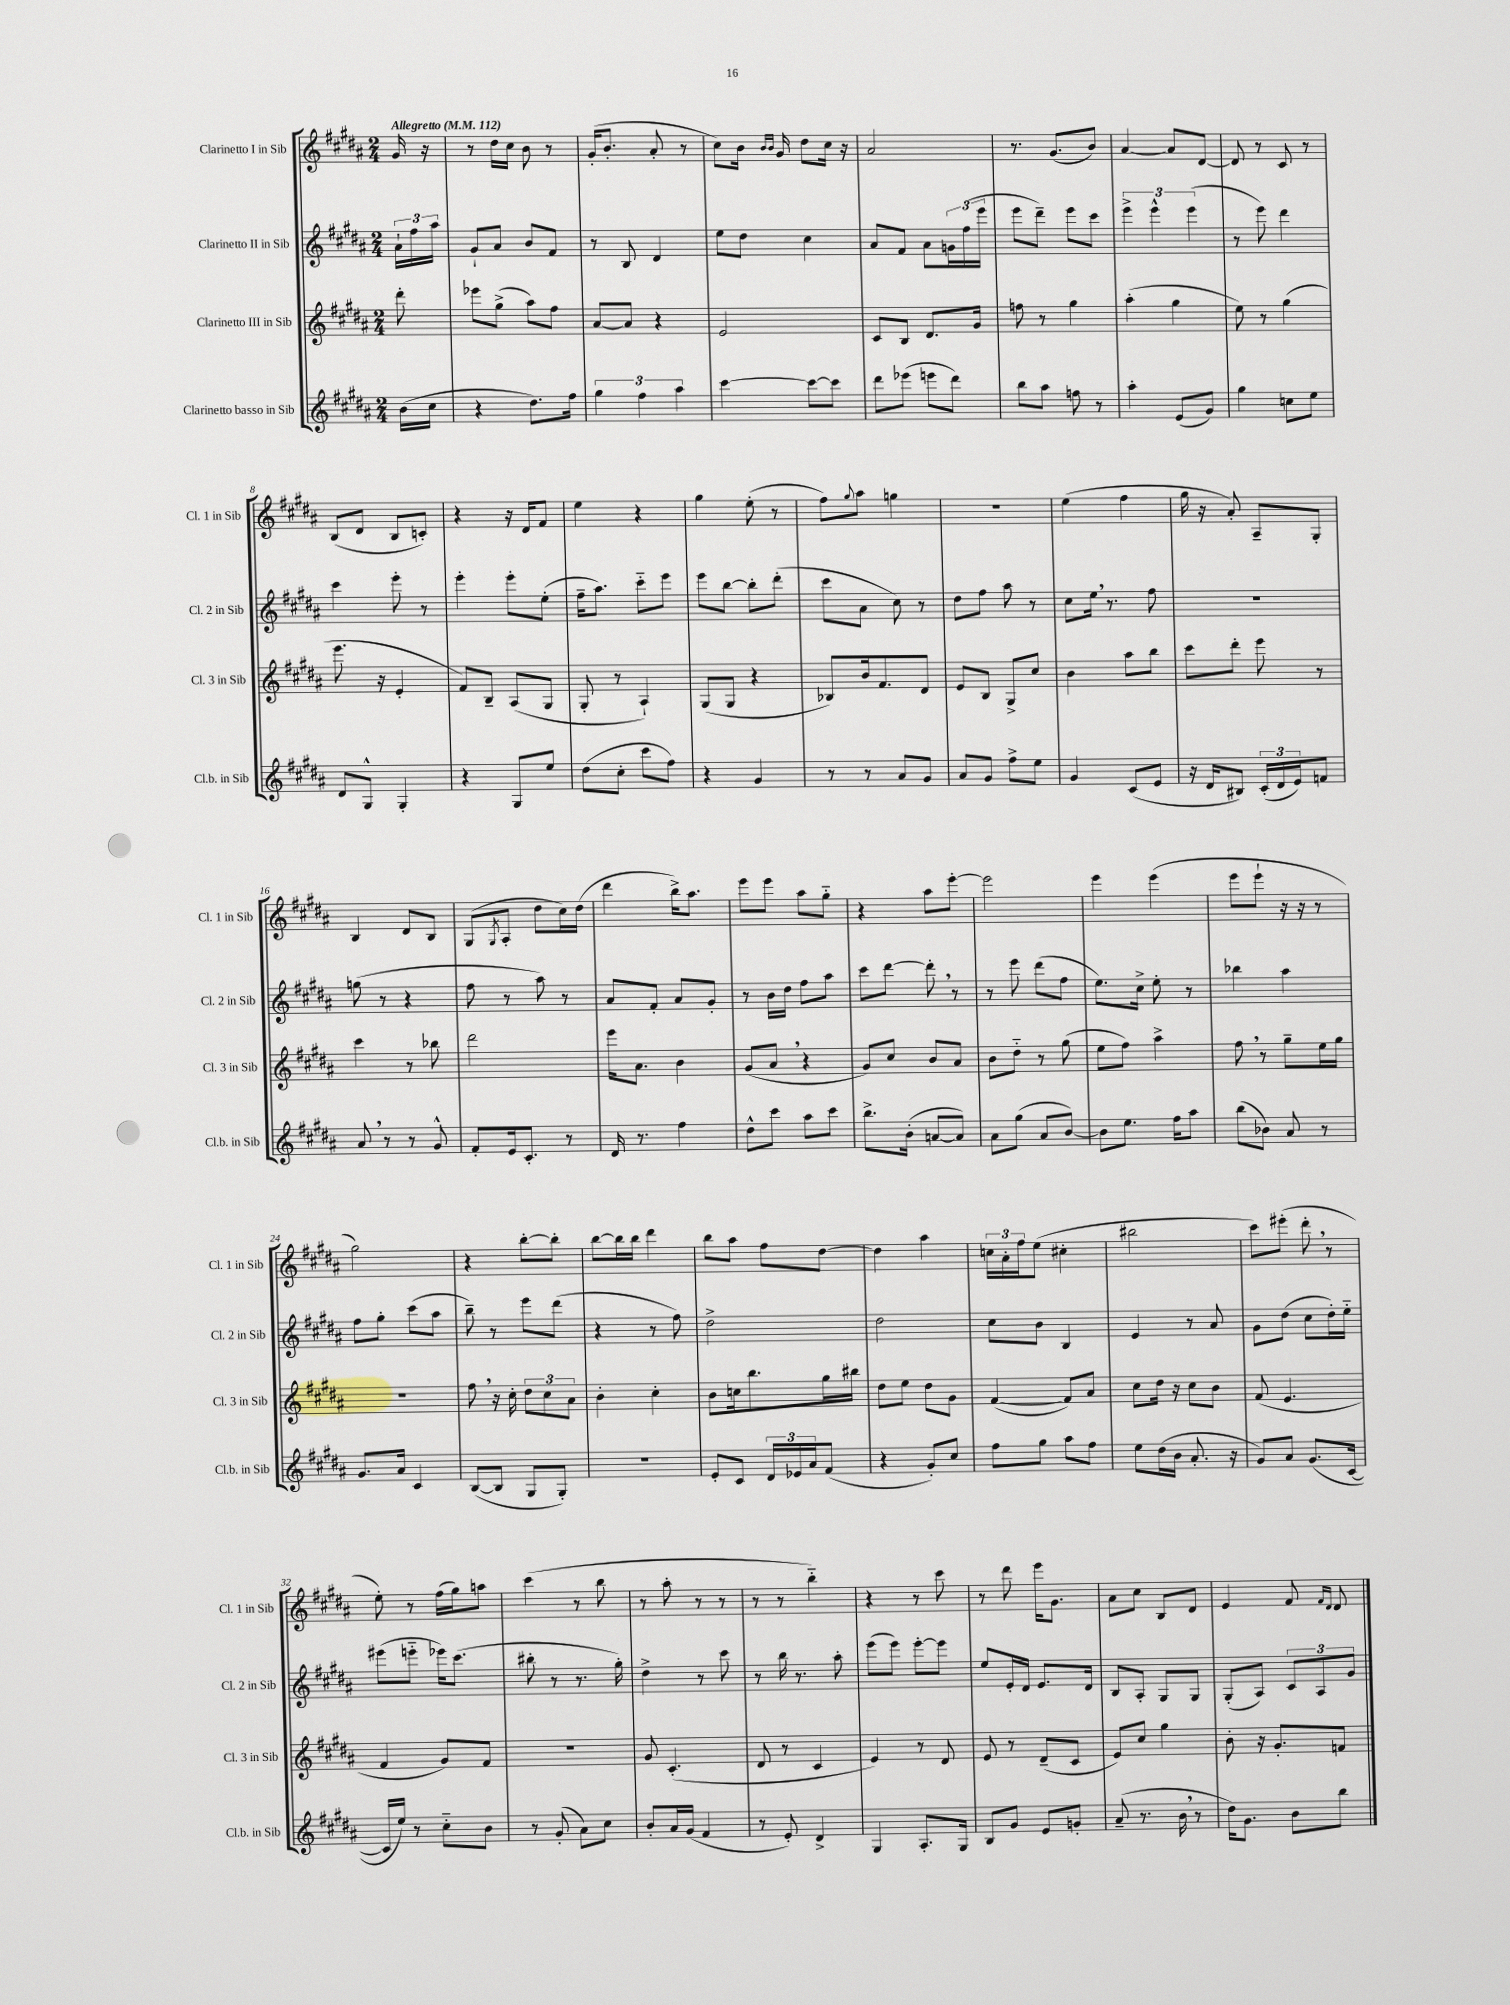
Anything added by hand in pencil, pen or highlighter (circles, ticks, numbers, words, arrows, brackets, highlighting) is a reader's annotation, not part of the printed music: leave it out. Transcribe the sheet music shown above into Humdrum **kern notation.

**kern	**kern	**kern	**kern
*part4	*part3	*part2	*part1
*staff4	*staff3	*staff2	*staff1
*I"Clarinetto basso in Sib	*I"Clarinetto III in Sib	*I"Clarinetto II in Sib	*I"Clarinetto I in Sib
*I'Cl.b. in Sib	*I'Cl. 3 in Sib	*I'Cl. 2 in Sib	*I'Cl. 1 in Sib
*clefG2	*clefG2	*clefG2	*clefG2
*k[f#c#g#d#a#]	*k[f#c#g#d#a#]	*k[f#c#g#d#a#]	*k[f#c#g#d#a#]
*M2/4	*M2/4	*M2/4	*M2/4
*MM112	*MM112	*MM112	*MM112
=	=	=	=
!	!	!	!LO:TX:a:B:t=Allegretto
(16b\LL	8ddd#'\	24a#`\LL	16g#/
.	.	24ff#\	.
16cc#\JJ	.	.	16r
.	.	24aa#\JJ	.
=1	=1	=1	=1
4r	8eee-X\L	8g#`/L	8r
.	(8gg#^\J	8a#/J	16dd#\LL
.	.	.	16cc#\JJ
8.dd#\L)	8aa#\L)	8b/L	8b\
.	8ff#\J	8f#/J	8r
16ff#\Jk	.	.	.
=2	=2	=2	=2
6gg#\	[8a#/L	8r	(16g#'/KL
.	.	.	8.b'/J
.	8a#/J]	8B/	.
6ff#\	.	.	.
.	4r	4d#/	8a#'/
6aa#\	.	.	.
.	.	.	8r
=3	=3	=3	=3
[4ccc#\	2e/	8ee\L	8cc#\L)
.	.	8dd#\J	16b\Jk
.	.	.	16qqb/LL
.	.	.	16qqb/JJ
.	.	.	16g#/
8ccc#\L_	.	4cc#\	8dd#\L
8ccc#\J]	.	.	16cc#\Jk
.	.	.	16r
=4	=4	=4	=4
8ddd#\L	8c#/L	8a#/L	2a#/
(8eee-X\J	8B/J	8f#/J	.
8eeen\L	8.d#/L	8a#\L	.
8ddd#\J)	.	24gn\L	.
.	.	(24ff#\	.
.	16g#/Jk	.	.
.	.	24eee\JJ	.
=5	=5	=5	=5
8bb\L	8ffn\	8eee\L	8.r
8aa#\J	8r	8ddd#~\J)	.
.	.	.	(8.g#/L
8ffn\	4gg#\	8eee\L	.
8r	.	8ccc#\J	8b/J)
=6	=6	=6	=6
4aa#'\	(4aa#'\	6eee^\	[4a#/
.	.	6eee^^\	.
(8e/L	4gg#\	.	8a#/L]
.	.	(6eee\	.
8g#/J)	.	.	[8d#/J
=7	=7	=7	=7
4gg#\	8ee\)	8r	8d#/]
.	8r	8eee\)	8r
8ccn\L	(4gg#\	4ddd#\	8c#/
8ee\J	.	.	8r
!!LO:LB:g=z
=8	=8	=8	=8
8d#/L	8.eee\	4ccc#\	(8B/L
8G#^^/J	.	.	8d#/J
.	16r	.	.
4G#'/	4e'/	8eee'\	8B/L
.	.	8r	8cn'/J)
=9	=9	=9	=9
4r	8f#/L)	4eee'\	4r
.	8B~/J	.	.
8G#/L	(8A#/L	8eee'\L	16r
.	.	.	16d#/KL
8ee/J	8G#/J	(8ee'\J	8f#/J
=10	=10	=10	=10
(8dd#\L	8G#'/	16ff#~\KL	4ee\
.	.	8.aa#\J)	.
8cc#'\J	8r	.	.
8ccc#\L	4A#`/)	8ccc#\L	4r
8ff#\J)	.	8eee\J	.
=11	=11	=11	=11
4r	(8G#/L	8eee\L	4gg#\
.	8G#/J	[8bb\J	.
4g#/	4r	8bb'\L]	(8ee'\
.	.	(8ddd#'\J	8r
=12	=12	=12	=12
8r	8B-X/L)	8ccc#\L	8ff#\L)
.	.	.	8qqgg#/
8r	16b/k	8a#\J	8aa#\J
.	8.f#/	.	.
8a#/L	.	8cc#\)	4ggn\
8g#/J	8d#/J	8r	.
=13	=13	=13	=13
8a#/L	8e/L	8dd#\L	2r
8g#/J	8B/J	8ff#\J	.
8ff#^\L	8G#^/L	8aa#\	.
8ee\J	8cc#/J	8r	.
=14	=14	=14	=14
4g#/	4b\	8cc#\L	(4ee\
.	.	16ee,\Jk	.
.	.	8.r	.
(8c#/L	8aa#\L	.	4ff#\
8e/J	8bb\J	8ff#\	.
=15	=15	=15	=15
16r	8ccc#\L	2r	16gg#\
16d#/KL	.	.	16r
8B#X/J)	8ddd#'\J	.	8a#'/)
(24c#'/LL	8eee\	.	8A#~/L
24d#/	.	.	.
24e/J)	.	.	.
8fn/J	8r	.	8G#'/J
!!LO:LB:g=z
=16	=16	=16	=16
8a#,/	4ccc#\	(8ggn\	4B/
8r	.	8r	.
8r	8r	4r	8d#/L
8g#^^/	8bb-X\	.	8B/J
=17	=17	=17	=17
8f#'/L	2ddd#\	8ff#\	(8G#/L
.	.	.	8qG#/
16e/k	.	8r	8A#'/J
8.c#'/J	.	.	.
.	.	8aa#\)	8dd#\L
8r	.	8r	16cc#\L)
.	.	.	(16dd#\JJ
=18	=18	=18	=18
16d#/	16eee\KL	8a#/L	4ddd#\
8.r	8.a#\J	.	.
.	.	8f#'/J	.
4ff#\	4b\	8a#/L	16bb^\KL)
.	.	.	8.aa#\J
.	.	8g#'/J	.
=19	=19	=19	=19
8dd#^^\L	(8g#/L	8r	8eee\L
8ccc#\J	8a#,/J	16b\LL	8eee\J
.	.	16dd#\JJ	.
8aa#\L	4r	8ff#\L	8aa#\L
8ccc#\J	.	8aa#\J	8gg#\J
=20	=20	=20	=20
8.bb^\L	8g#/L)	8ccc#\L	4r
.	8cc#/J	[8ddd#\J	.
(16b'\Jk	.	.	.
[8an/L	8b/L	8ddd#',\]	8aa#\L
8a/J])	8a#/J	8r	[8eee'\J
=21	=21	=21	=21
8a#\L	8b\L	8r	2eee\]
(8gg#\J	8dd#\J	8eee\	.
8a#/L	8r	(8ddd#\L	.
[8b/J)	(8gg#\	8ff#\J	.
=22	=22	=22	=22
8b\L]	8ee\L	8.ee\L)	4eee\
8.ee\J	8ff#\J)	.	.
.	.	16cc#^\Jk	.
.	4aa#^\	8ee'\	(4eee\
16ff#\KL	.	.	.
8aa#\J	.	8r	.
=23	=23	=23	=23
(8bb\L	8ff#,\	4bb-X\	8eee\L
8b-X\J)	8r	.	8eee`\J
8a#/	8gg#~\L	4aa#\	16r
.	.	.	16r
8r	16ee\L	.	8r
.	16gg#\JJ	.	.
!!LO:LB:g=z
=24	=24	=24	=24
8.g#/L	2r	8ff#\L	2gg#\)
.	.	8gg#'\J	.
16a#/Jk	.	.	.
4c#/	.	(8ccc#\L	.
.	.	8aa#\J	.
=25	=25	=25	=25
([8B/L	8ff#,\	8bb~\)	4r
8B/J]	16r	8r	.
.	16cc#'\	.	.
8G#/L	12dd#\L	8eee\L	[8bb'\L
.	12cc#\	.	.
8G#'/J)	.	(8ddd#\J	8bb'\J]
.	12a#\J	.	.
=26	=26	=26	=26
2r	4b'\	4r	[8bb\L
.	.	.	16bb\L]
.	.	.	16bb\JJ
.	4cc#'\	8r	4ddd#\
.	.	8ff#\)	.
=27	=27	=27	=27
8e'/L	8b\L	2dd#^\	8bb\L
8c#/J	16ccn\k	.	8aa#\J
.	8.bb\	.	.
24d#/LL	.	.	8ff#\L
24e-X/	.	.	.
24a#/J	.	.	.
(8f#/J	16gg#\L	.	[8dd#\J
.	16bb#X\JJ	.	.
=28	=28	=28	=28
4r	8dd#\L	2dd#\	4dd#\]
.	8ee\J	.	.
8g#'/L)	8dd#\L	.	4aa#\
8cc#/J	8g#\J	.	.
=29	=29	=29	=29
8ff#\L	([4f#/	8cc#\L	24ccn\LL
.	.	.	24a#'\
.	.	.	24ff#\J
8gg#\J	.	8b\J	(8ee\J
8aa#\L	8f#/L])	4B/	4cc#X'\
8ff#\J	8a#/J	.	.
=30	=30	=30	=30
8ee\L	8cc#\L	4e/	2bb#X\
(16dd#\L	16dd#\Jk	.	.
16b\JJ	16r	.	.
8.a#'/	8cc#\L	8r	.
.	8b\J	8a#/	.
16r	.	.	.
=31	=31	=31	=31
8g#/L)	(8f#/	8g#\L	8ccc#\L)
8a#/J	4.e/	(8dd#\J	(8eee#X'\J
(8.g#/L	.	8cc#\L	8ddd#',\
.	.	16dd#'\L)	8r
[16c#/Jk	.	16ee\JJ	.
!!LO:LB:g=z
=32	=32	=32	=32
16c#/LL]	4f#/	(8eee#X\L	8ee'\)
16ee/JJ)	.	.	.
8r	.	8eeen\J	8r
8cc#\L	8g#/L)	16eee-X\KL)	(16ff#\LL
.	.	(8.ccc#\J	16gg#\J)
8b\J	8f#/J	.	8aan\J
=33	=33	=33	=33
8r	2r	8bb#X'\	(4ccc#\
(8g#'/	.	8r	.
8a#\L)	.	8.r	8r
8cc#\J	.	.	8bb\
.	.	16gg#'\)	.
=34	=34	=34	=34
8b'/L	8g#/	4dd#^\	8r
16a#/L	(4.c#'/	.	8aa#'\
(16g#/JJ	.	.	.
4f#/	.	8r	8r
.	.	8ccc#\	8r
=35	=35	=35	=35
8r	8d#/	8r	8r
8e'/)	8r	16bb\	8r
.	.	8.r	.
4d#^/	4c#/	.	4bb\)
.	.	8aa#'\	.
=36	=36	=36	=36
4G#/	4e/)	(8eee\L	4r
.	.	8eee\J)	.
8.A#'/L	8r	[8eee'\L	8r
.	8d#/	8eee\J]	8ccc#\
16G#/Jk	.	.	.
=37	=37	=37	=37
8B/L	8e/	8ee/L	8r
8g#/J	8r	16e'/L	8ddd#\
.	.	16d#/JJ	.
8e/L	(8d#~/L	8.e/L	16eee\KL
.	.	.	8.g#\J
8gn'/J	8c#/J	.	.
.	.	16d#/Jk	.
=38	=38	=38	=38
(8a#~/	8e/L)	8B/L	8a#\L
8.r	8cc#/J	8A#'/J	8cc#\J
.	4gg#\	8G#/L	8B/L
16b,\	.	.	.
8r	.	8G#/J	8d#/J
=39	=39	=39	=39
16dd#\KL)	8b'\	(8G#'/L	4e/
8.g#\J	.	.	.
.	16r	8A#/J)	.
.	8.g#'/L	.	.
8b\L	.	12c#/L	8f#/
.	.	12A#/	.
.	.	.	16qqf#/LL
.	.	.	16qqd#/JJ
8bb\J	8fn/J	.	8d#/
.	.	12g#/J	.
==	==	==	==
*-	*-	*-	*-
